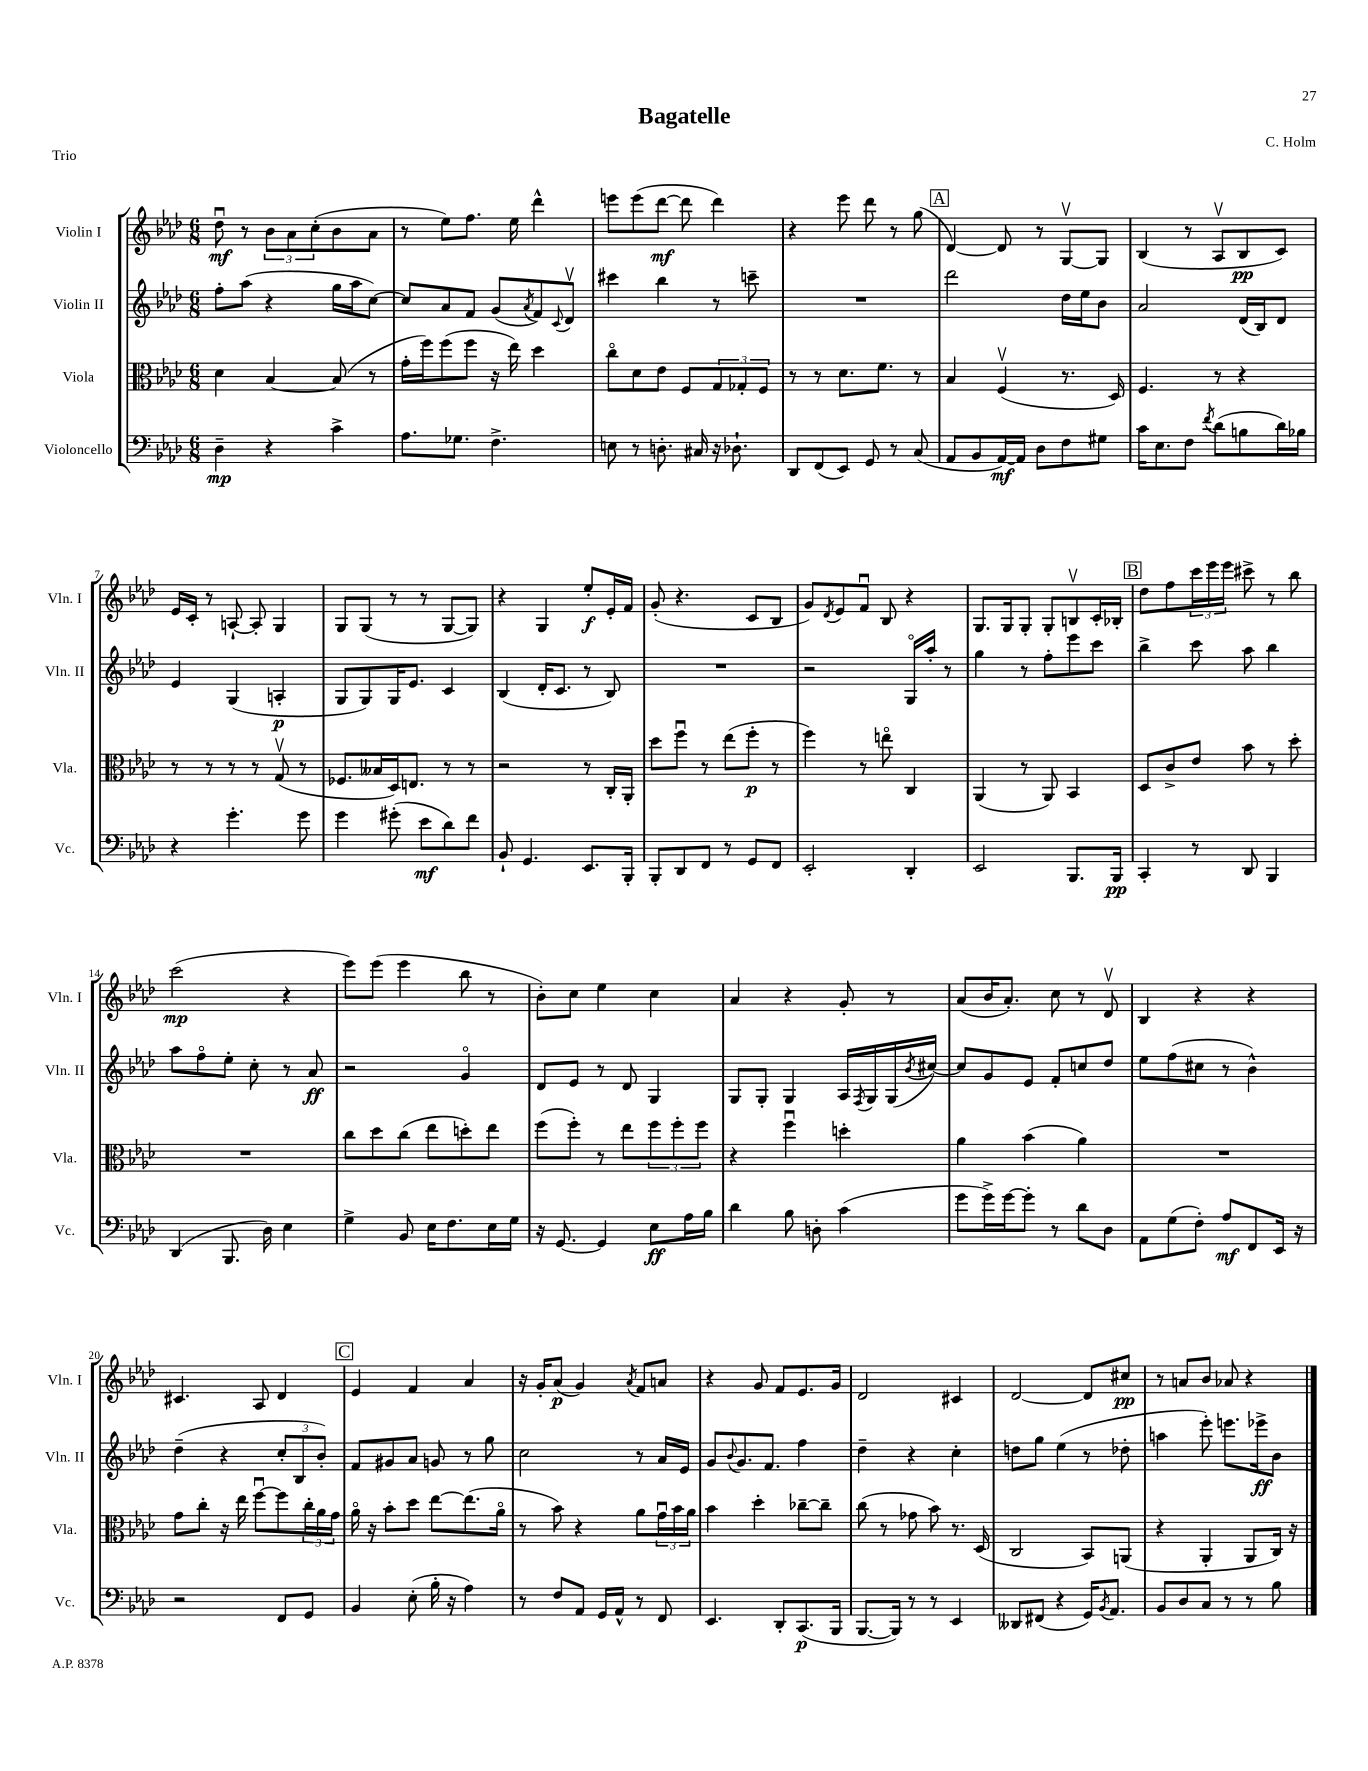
\header { title = "Bagatelle" composer = "C. Holm" piece = "Trio" }
<<
\new StaffGroup <<
\new Staff = "s0" \with { instrumentName = "Violin I" shortInstrumentName = "Vln. I" } {
    \clef treble \key aes \major \numericTimeSignature \time 6/8
    des''8\downbow\mf r8 \tuplet 3/2 { bes'8 aes'8 c''8-.( } bes'8 aes'8 |
    r8 ees''8) f''8. ees''16 des'''4-^ |
    e'''8 e'''8( des'''8~\mf des'''8 des'''4) |
    r4 ees'''8 des'''8 r8 g''8( |
    \mark \markup { \box "A" } des'4~) des'8 r8 g8~\upbow g8 |
    bes4( r8 aes8\upbow bes8\pp c'8) |
    ees'16 c'16-. r8 a8~-! a8-. g4 |
    g8 g8( r8 r8 g8~ g8) |
    r4 g4 ees''8-.\f ees'16-. f'16 |
    g'8-.( r4. c'8 bes8 |
    g'8) \acciaccatura { des'8 } ees'8 f'8\downbow bes8 r4 |
    g8. g16 g8-. g8-. b8\upbow c'16-. bes16-. |
    \mark \markup { \box "B" } des''8 f''8 \tuplet 3/2 { c'''16 ees'''16 ees'''16 } cis'''8-> r8 bes''8 |
    c'''2\mp( r4 |
    ees'''8) ees'''8( ees'''4 bes''8 r8 |
    bes'8-.) c''8 ees''4 c''4 |
    aes'4 r4 g'8-. r8 |
    aes'8( bes'16 aes'8.-.) c''8 r8 des'8\upbow |
    bes4 r4 r4 |
    cis'4. aes8 des'4 |
    \mark \markup { \box "C" } ees'4 f'4 aes'4 |
    r16 g'16-. aes'8\p( g'4) \acciaccatura { aes'8 } f'8 a'8 |
    r4 g'8 f'8 ees'8. g'16 |
    des'2 cis'4 |
    des'2~ des'8 cis''8\pp |
    r8 a'8 bes'8 aes'8 r4 \bar "|." |
}
\new Staff = "s1" \with { instrumentName = "Violin II" shortInstrumentName = "Vln. II" } {
    \clef treble \key aes \major \numericTimeSignature \time 6/8
    f''8-. aes''8( r4 g''16 aes''16 c''8~) |
    c''8 aes'8 f'8 g'8( \acciaccatura { aes'8 } f'8) \appoggiatura { c'8 } des'8\upbow |
    cis'''4 bes''4 r8 c'''8-- |
    R2. |
    \mark \markup { \box "A" } des'''2 des''16 ees''16 bes'8 |
    aes'2 des'16( bes16) des'8 |
    ees'4 g4( a4-.\p |
    g8 g8) g16 ees'8. c'4 |
    bes4( des'16-. c'8. r8 bes8) |
    R2. |
    r2 g16\flageolet aes''16-. r8 |
    g''4 r8 f''8-. ees'''8 c'''8 |
    \mark \markup { \box "B" } bes''4-> c'''8 aes''8 bes''4 |
    aes''8 f''8\flageolet ees''8-. c''8-. r8 aes'8\ff |
    r2 g'4\flageolet |
    des'8 ees'8 r8 des'8 g4 |
    g8 g8-. g4 aes16 \acciaccatura { f8 } g16 g16( \acciaccatura { bes'8 } cis''16~) |
    cis''8 g'8 ees'8 f'8-. c''8 des''8 |
    ees''8 f''8( cis''8 r8 bes'4-^) |
    des''4--( r4 \tuplet 3/2 { c''8-. bes8 bes'8-.) } |
    \mark \markup { \box "C" } f'8 gis'8 aes'8 g'8 r8 g''8 |
    c''2 r8 aes'16 ees'16 |
    g'8 \appoggiatura { bes'8 } g'8. f'8. f''4 |
    des''4-- r4 c''4-. |
    d''8 g''8 ees''4( r8 des''8-. |
    a''4 ees'''8-.) e'''8. ees'''16->\ff bes'8 \bar "|." |
}
\new Staff = "s2" \with { instrumentName = "Viola" shortInstrumentName = "Vla." } {
    \clef alto \key aes \major \numericTimeSignature \time 6/8
    des'4 bes4~ bes8( r8 |
    g'16-. f''16) f''8( f''8 r16 ees''16) des''4 |
    c''8\flageolet des'8 ees'8 f8 \tuplet 3/2 { g8 ges8-. f8 } |
    r8 r8 des'8. f'8. r8 |
    \mark \markup { \box "A" } bes4 f4\upbow( r8. des16) |
    f4. r8 r4 |
    r8 r8 r8 r8 g8\upbow( r8 |
    fes8. beses16 des16) e8. r8 r8 |
    r2 r8 c16-. aes,16-. |
    des''8 f''8\downbow r8 ees''8( f''8-.\p r8 |
    f''4) r8 e''8\flageolet c4 |
    aes,4( r8 aes,8) bes,4 |
    \mark \markup { \box "B" } des8 c'8-> ees'8 bes'8 r8 des''8-. |
    R2. |
    c''8 des''8 c''8( ees''8 d''8-.) ees''8 |
    f''8( f''8-.) r8 ees''8 \tuplet 3/2 { f''8 f''8-. f''8 } |
    r4 f''4\downbow d''4-. |
    aes'4 bes'4( aes'4) |
    R2. |
    g'8 c''8-. r16 ees''16 f''8~\downbow f''8 \tuplet 3/2 { c''16-. aes'16 g'16 } |
    \mark \markup { \box "C" } aes'16\flageolet r16 bes'8-. des''8 ees''8~ ees''8.( aes'16\flageolet |
    r8 bes'8) r4 aes'8 \tuplet 3/2 { g'16\downbow bes'16 aes'16 } |
    bes'4 des''4-. ces''8~-- ces''8-- |
    c''8( r8 ges'8 bes'8) r8. des16( |
    c2 bes,8) a,8( |
    r4 aes,4-. aes,8 c16) r16 \bar "|." |
}
\new Staff = "s3" \with { instrumentName = "Violoncello" shortInstrumentName = "Vc." } {
    \clef bass \key aes \major \numericTimeSignature \time 6/8
    des4--\mp r4 c'4-> |
    aes8. ges8. f4.-> |
    e8 r8 d8.-. cis16 r16 des8.-! |
    des,8 f,8( ees,8) g,8 r8 c8( |
    \mark \markup { \box "A" } aes,8 bes,8 aes,16~\mf) aes,16 des8 f8 gis8 |
    c'16 ees8. f8 \acciaccatura { f'8 } des'8( b8 des'16) bes16 |
    r4 g'4.-. g'8 |
    g'4 gis'8-.( ees'8\mf des'8) f'8 |
    bes,8-! g,4. ees,8. bes,,16-. |
    bes,,8-. des,8 f,8 r8 g,8 f,8 |
    ees,2-. des,4-. |
    ees,2 bes,,8. bes,,16\pp |
    \mark \markup { \box "B" } c,4-. r8 des,8 bes,,4 |
    des,4( bes,,8. des16) ees4 |
    g4-> bes,8 ees16 f8. ees16 g16 |
    r16 g,8.~ g,4 ees8\ff aes16 bes16 |
    des'4 bes8 d8-. c'4( |
    g'8 g'16->) g'16~ g'8-. r8 des'8 des8 |
    aes,8 g8( f8-.) aes8\mf f,8 ees,16 r16 |
    r2 f,8 g,8 |
    \mark \markup { \box "C" } bes,4 ees8-.( bes16-. r16 aes4) |
    r8 f8 aes,8 g,16 aes,16-^ r8 f,8 |
    ees,4. des,8-. c,8.\p( bes,,16 |
    bes,,8.~ bes,,16) r8 r8 ees,4 |
    deses,8 fis,8( r4 g,16) \acciaccatura { bes,8 } aes,8. |
    bes,8 des8 c8 r8 r8 bes8 \bar "|." |
}
>>
>>
